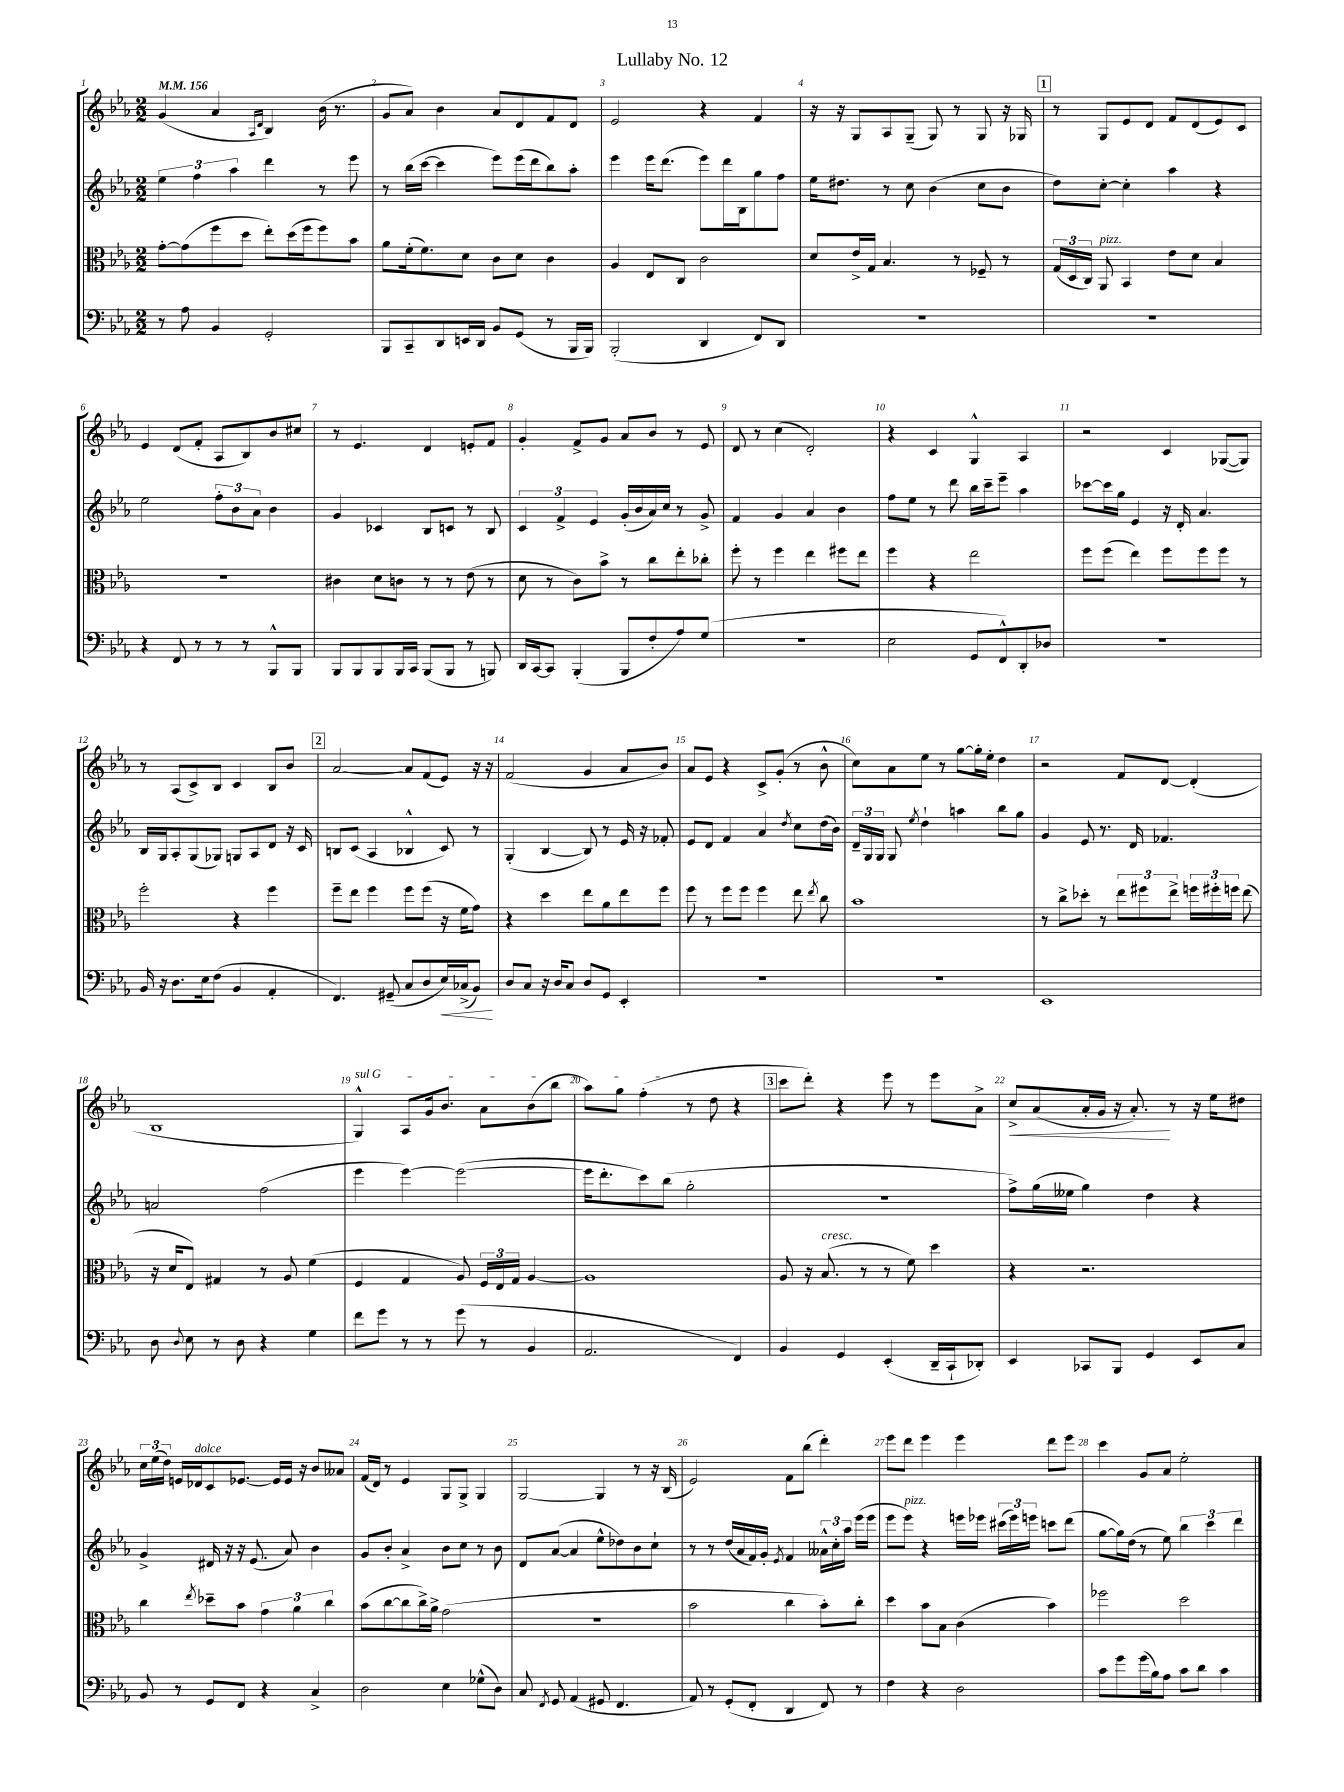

**kern	**kern	**kern	**kern
*staff4	*staff3	*staff2	*staff1
*clefF4	*clefC3	*clefG2	*clefG2
*k[b-e-a-]	*k[b-e-a-]	*k[b-e-a-]	*k[b-e-a-]
*M2/2	*M2/2	*M2/2	*M2/2
*MM156	*MM156	*MM156	*MM156
8r	[8g'\L	6ee-\	(4g/
8A-\	(8g\]	.	.
.	.	6ff\	.
4BB-/	8ff\	.	4a-/
.	.	6aa-\	.
.	8dd\J	.	.
.	.	.	16qqA-/LL
.	.	.	16qqd/JJ
2GG'/	8ee-'\L)	4ddd\	4B-/)
.	(16dd\L	.	.
.	16ff\J	.	.
.	8ff\)	8r	(16b-\
.	.	.	8.r
.	8b-\J	8eee-\	.
=	=	=	=
8BBB-/L	8a-\L	8r	8g/L
8CC~/	(16f'\k	(16bb-\LL	8a-/J)
.	8.f\)	[16ccc\JJ	.
8DD/	.	4ccc\]	4b-\
16EE/L	8d\J	.	.
16DD/JJ	.	.	.
8BB-/L	8c\L	8eee-\L)	8a-/L
(8GG/J	8d\J	(16eee-\L	8d/
.	.	16ddd\J	.
8r	4c\	8bb-\)	8f/
16BBB-/LL	.	8aa-'\J	8d/J
16BBB-/JJ)	.	.	.
=	=	=	=
(2BBB-'/	4A-/	4eee-\	2e-/
.	8E-/L	16eee-\LK	.
.	.	(8.ddd\J	.
.	8C/J	.	.
4DD/	2c\	8eee-\L)	4r
.	.	16ddd\L	.
.	.	16B-\J	.
8FF/L)	.	8gg\	4f/
8DD/J	.	8ff\J	.
=	=	=	=
1r	8d/L	16ee-\LK	16r
.	.	8.dd#\J	16r
.	16e-^/L	.	8G/L
.	16G/JJ	.	.
.	4.B-/	8r	8A-/
.	.	8cc\	(8G~/J
.	.	(4b-\	8G/)
.	8r	.	8r
.	8F-~/	8cc\L	8G/
.	8r	8b-\J	16r
.	.	.	16G-/
=	=	=	=
1r	(24G/LL	8dd\L)	8r
.	24D/	.	.
.	24C/JJ)	.	.
.	8AA-/	[8cc'\J	8G/L
.	4BB-/	4cc'\]	8e-/
.	.	.	8d/J
.	8e-\L	4aa-\	8f/L
.	8d\J	.	(8d/
.	4B-/	4r	8e-/)
.	.	.	8c/J
=	=	=	=
4r	1r	2ee-\	4e-/
8FF/	.	.	(8d/L
8r	.	.	8f'/J
8r	.	12ff'\L	8A-/L
.	.	12b-\	.
8r	.	.	8B-/)
.	.	12a-\J	.
8BBB-^^/L	.	4b-\	8b-/
8BBB-/J	.	.	8cc#/J
=	=	=	=
8BBB-/L	4c#\	4g/	8r
8BBB-/	.	.	4.e-/
8BBB-/	8d\L	4c-/	.
16BBB-/L	8c\J	.	.
16CC/JJ	.	.	.
(8BBB-/L	8r	8B-/L	4d/
8BBB-/J	8r	8c/J	.
8r	(8e-\	8r	8e'/L
8BBB/)	8r	8B-/	8f/J
=	=	=	=
16DD/LL	8d\	6c/	4g'/
[16CC/J	.	.	.
8CC/]J	8r	.	.
.	.	6f^/	.
(4BBB-'/	8c\L)	.	8f^/L
.	.	6e-/	.
.	8b-^\J	.	8g/J
8BBB-/L	8r	(16g'/LL	8a-/L
.	.	16b-/	.
8F'/	8cc\L	16a-/)	8b-/J
.	.	16cc/JJ	.
8A-/)	8ee-'\	8r	8r
(8G/J	8cc-'\J	8g^/	8e-/
=	=	=	=
1r	8ff'\	4f/	8d/
.	8r	.	8r
.	4ff\	4g/	(4cc\
.	4ee-\	4a-/	2d'/)
.	8ff#\L	4b-\	.
.	8ee-\J	.	.
=	=	=	=
2E-\	4ff\	8ff\L	4r
.	.	8ee-\J	.
.	4r	8r	4c/
.	.	8ddd\	.
8GG/L	2ee-\	16bb-\LL	4G^^/
.	.	16ccc~\J	.
8FF^^/)	.	8eee-~\J	.
8DD'/	.	4aa-\	4A-/
8D-/J	.	.	.
=	=	=	=
1r	8ff\L	[8ccc-\L	2r
.	(8ff\J	16ccc-\]L	.
.	.	16gg\JJ	.
.	4ee-\)	4e-/	.
.	8ff\L	16r	4c/
.	.	16d'/	.
.	8ff\	4.a-/	.
.	8ff\J	.	([8G-/L
.	8r	.	8G-/]J)
=	=	=	=
16BB-/	2ff'\	16B-/LL	8r
16r	.	16G/J	.
8.D\L	.	8A-'/	(8A-/L
.	.	(8G/	8c^/)
16E-\k	.	.	.
(8F\J	.	8G-/J)	8B-/J
4BB-/	4r	8G/L	4c/
.	.	8A-/	.
4AA-'/	4ff\	8d/J	8B-/L
.	.	16r	8b-/J
.	.	16c/	.
=	=	=	=
4.FF/)	8ff~\L	8B/L	[2a-/
.	8ee-\J	(8c/J	.
.	4ff\	4A-/	.
(8GG#~/	.	.	.
8C/L	8ff\L	4B-^^/	8a-/]L
8D/	(8ff\J	.	(8f/
16E-/L)	16r	8c/)	8e-/J)
(16C-^/J	16f\LK	.	.
8BB-/J)	8g\J)	8r	16r
.	.	.	16r
=	=	=	=
8D/L	4r	(4G'/	(2f/
8C/J	.	.	.
16r	4dd\	[4B-/	.
16D/LK	.	.	.
8C/J	.	.	.
8D/L	8ee-\L	8B-/])	4g/
8GG/J	8a-\	8r	.
4EE-'/	8ee-\	16e-/	8a-/L
.	.	16r	.
.	8ff\J	8f-'/	8b-/J)
=	=	=	=
1r	8ff\	8e-/L	8a-/L
.	8r	8d/J	8e-/J
.	8ff\L	4f/	4r
.	8ff\J	.	.
.	4ff\	4a-/	8c^/L
.	.	.	(8g'/J
.	.	8qdd/	.
.	8ee-\	8cc\L	8r
.	8qee-/	.	.
.	8cc\	(16dd\L	8b-^^\
.	.	16b-\JJ)	.
=	=	=	=
1r	1b-	24d~/LL	8cc\L)
.	.	24G/	.
.	.	24G/JJ	.
.	.	8G/	8a-\
.	.	8qee-/	.
.	.	4dd`\	8ee-\J
.	.	.	8r
.	.	4aa\	[8gg\L
.	.	.	16gg'\]L
.	.	.	16ee-'\JJ
.	.	8bb-\L	4dd\
.	.	8gg\J	.
=	=	=	=
1EE-	8r	4g/	2r
.	8cc^\L	.	.
.	8dd-'\J	8e-/	.
.	8r	8.r	.
.	12ee-\L	.	8f/L
.	.	16d/	.
.	12ff#\	.	.
.	.	4.f-/	[8d/J
.	12ee-^\J	.	.
.	24ff\LL	.	(4d'/]
.	24ff#'\	.	.
.	24ff\JJ	.	.
.	(8ee-\	.	.
=	=	=	=
8D\	16r	2a/	1B-
.	16d/LK	.	.
8qqD/	.	.	.
8E-\	8E-/J)	.	.
8r	4G#/	.	.
8D\	.	.	.
4r	8r	(2ff\	.
.	8A-/	.	.
4G\	(4f\	.	.
=	=	=	=
8f\L	4F/	4eee-\	4G^^/)
8g\J	.	.	.
8r	4G/	[4eee-\)	8A-/L
8r	.	.	16g/k
.	.	.	8.b-/J
(8g\	8A-/)	(2eee-\_	.
8r	24F/LL	.	8a-\L
.	24E-/	.	.
.	24G/JJ	.	.
4BB-/	[4A-/	.	(8b-\
.	.	.	8bb-\J
=	=	=	=
2.AA-/	1A-]	16eee-\]LK	8aa-\L)
.	.	8.ddd'\	.
.	.	.	8gg\J
.	.	8ccc\)	(4ff'\
.	.	(8bb-\J	.
.	.	2gg'\	8r
.	.	.	8dd\
4FF/)	.	.	4r
=	=	=	=
4BB-/	8A-/	1r	8ccc\L
.	16r	.	8ddd'\J)
.	(8.B-/	.	.
4GG/	.	.	4r
.	8r	.	.
(4EE-'/	8r	.	8eee-\
.	8f\)	.	8r
16DD~/LL	4dd\	.	8eee-\L
16CC`/J	.	.	.
8DD-'/J)	.	.	8a-^\J
=	=	=	=
4EE-/	4r	8ff^\L)	8cc^/L
.	.	(16gg\L	(8a-/
.	.	16ee--\JJ	.
8CC-/L	2.r	4gg\)	16a-'/L
.	.	.	16g/JJ
8BBB-/J	.	.	16r
.	.	.	8.a-'/)
4GG/	.	4dd\	.
.	.	.	8r
8EE-/L	.	4r	16r
.	.	.	16ee-\LK
8C/J	.	.	8dd#\J
=	=	=	=
8BB-/	4cc\	4g^/	24cc\LL
.	.	.	(24ee-\
.	.	.	24dd\JJ)
8r	.	.	16e/LL
.	.	.	16d-/J
.	8qee-/	.	.
8GG/L	8dd-~\L	16d#/	8c/
.	.	16r	.
8FF/J	8b-\J	16r	[8.e-/J
.	.	(8.e-/	.
4r	6g\	.	.
.	.	.	16e-/]LL
.	.	8a-/)	16e-/JJ
.	6a-\	.	.
.	.	.	16r
4C^/	.	4b-\	8b-/L
.	6cc\	.	.
.	.	.	8a--/J
=	=	=	=
2D\	(8b-\L	8g/L	(16f/LL
.	.	.	16d/JJ)
.	[8cc\	8b-'/J	8r
.	8cc\]	4a-^/	4e-/
.	16cc^\L)	.	.
.	16a-^\JJ	.	.
4E-\	(2g\	8b-\L	8G/L
.	.	8cc\J	8G^/J
(8G-^^\L	.	8r	4G/
8D\J)	.	8b-\	.
=	=	=	=
8C/	1r	8d/L	[2G/
8qFF/	.	.	.
8GG/	.	([8a-/J	.
(4AA-/	.	4a-/]	.
8GG#/	.	8ee-^^\L	4G/]
4.FF/	.	8dd-\)	.
.	.	8b-\	8r
.	.	8cc`\J	16r
.	.	.	(16B-/
=	=	=	=
8AA-/)	2b-\	8r	2e-/)
8r	.	8r	.
(8GG'/L	.	(16dd/LL	.
.	.	16a-/	.
8FF'/J	.	16f/)	.
.	.	16g'/JJ	.
.	.	8qe-/	.
4DD/	4cc\	4f/	8f\L
.	.	.	(8bb-\J
8FF/)	8b-'\L)	24a--^^\LL	4ddd'\)
.	.	24cc'\	.
.	.	24aa-\JJ	.
8r	8cc'\J	(16eee-\LL	.
.	.	16eee-\JJ	.
=	=	=	=
4F\	4dd\	8eee-\L	8eee-\L
.	.	8eee-\J)	8ddd\J
4r	8b-\L	4r	4eee-\
.	8B-\J	.	.
2D\	(4c\	16eee\LL	4eee-\
.	.	16eee-\JJ	.
.	.	(24ccc#\LL	.
.	.	24eee-\)	.
.	.	24eee\JJ	.
.	4b-\)	8ccc\L	8ddd\L
.	.	(8ddd\J	8eee-\J
=	=	=	=
8c\L	2ff-\	[8gg\L	4ccc\
8g\	.	16gg\]L)	.
.	.	(16dd\JJ	.
(16g\L	.	8r	8g/L
16B-\J)	.	.	.
8A-\J	.	8ee-\)	8a-/J
8c\L	2dd\	6bb-\	2ee-'\
8d\J	.	.	.
.	.	6ccc\	.
4c\	.	.	.
.	.	6ddd\	.
==	==	==	==
*-	*-	*-	*-
